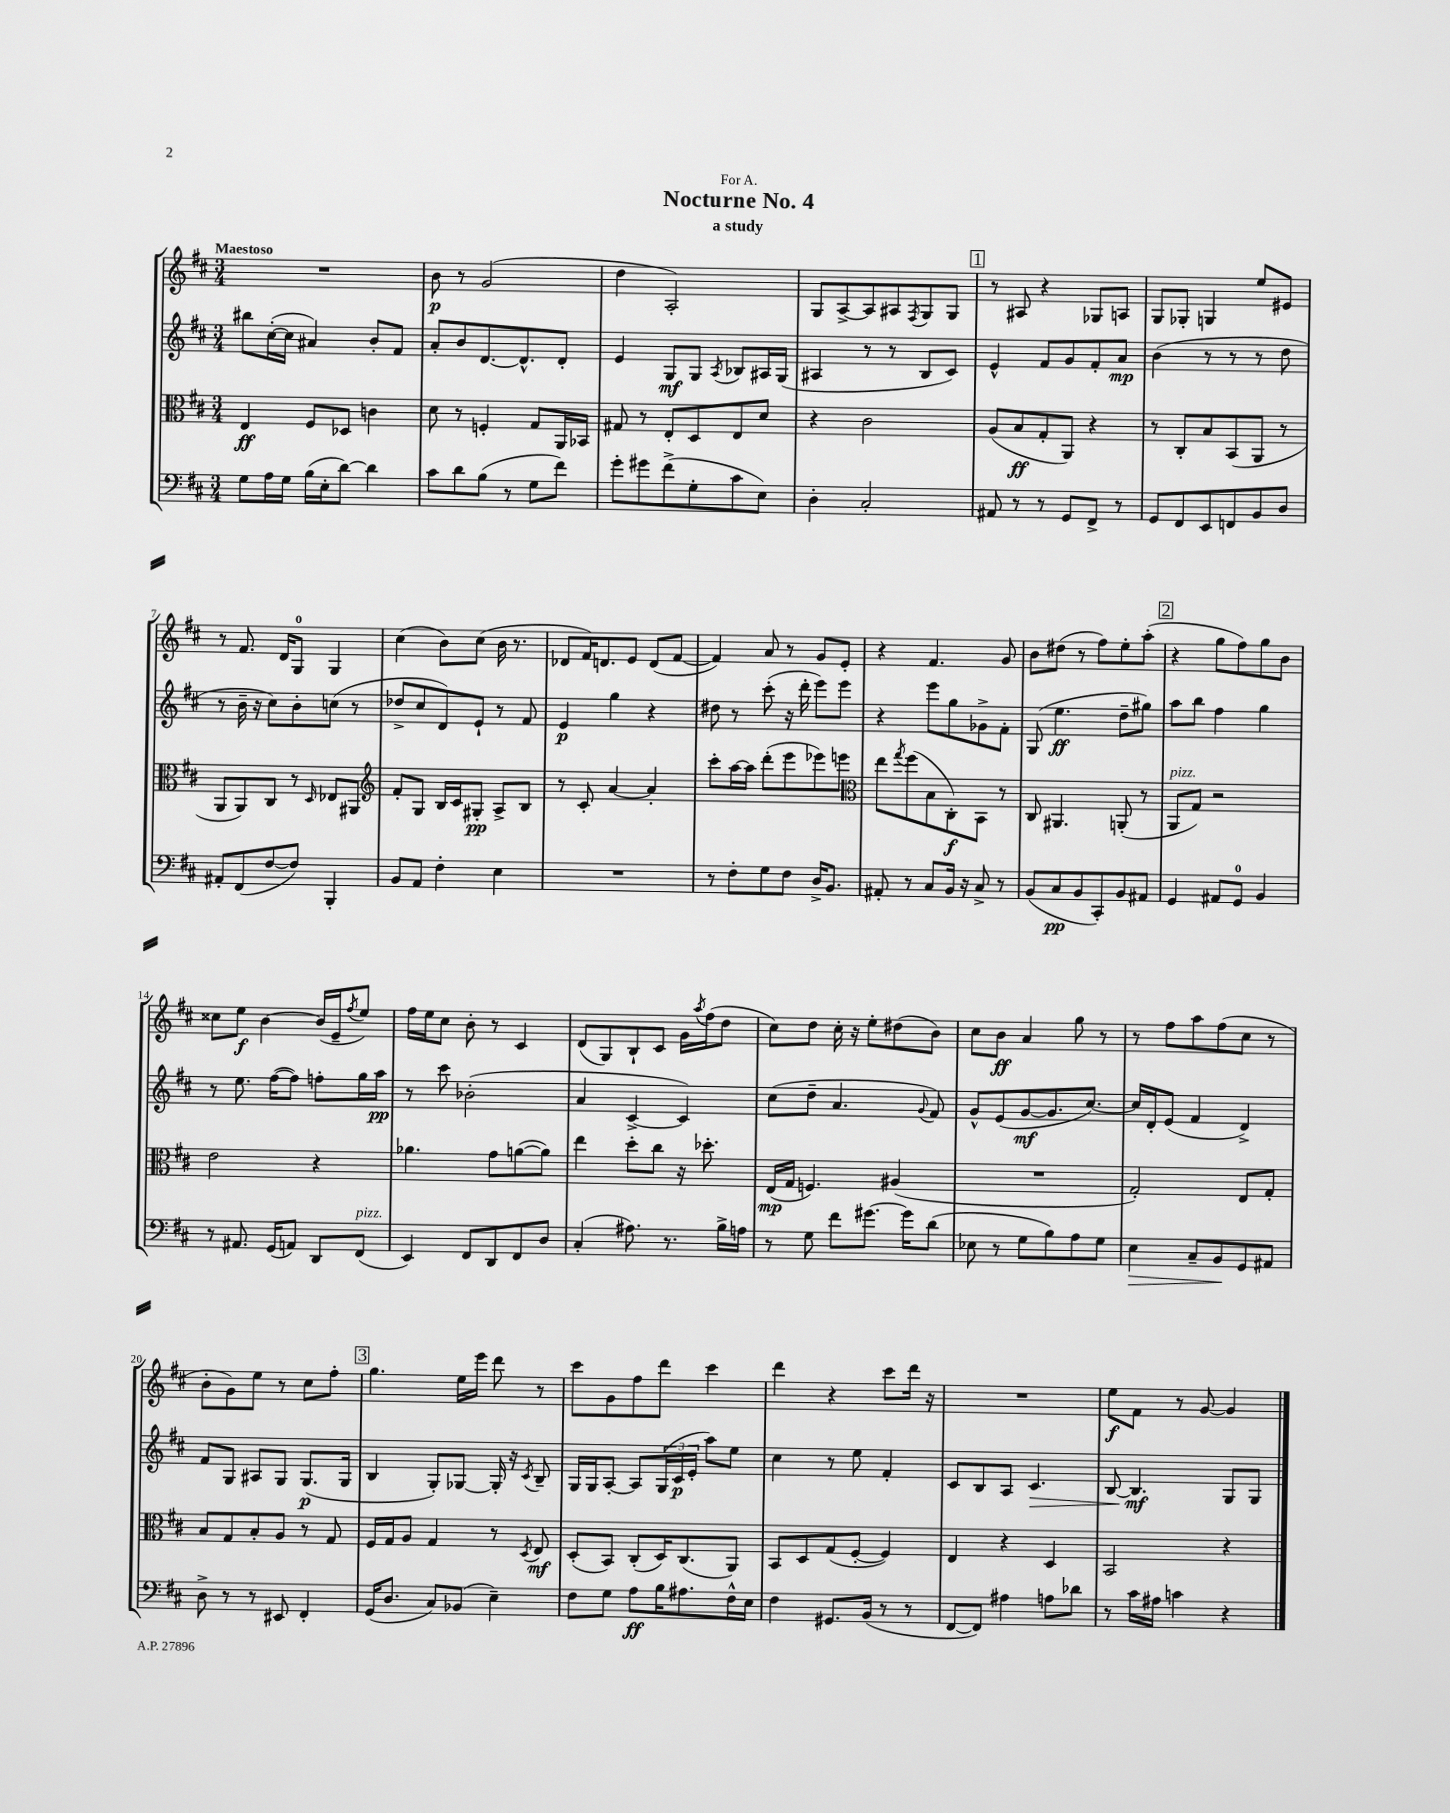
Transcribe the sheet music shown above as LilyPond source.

\header { title = "Nocturne No. 4" subtitle = "a study" dedication = "For A." }
<<
\new StaffGroup <<
\new Staff = "s0" {
    \clef treble \key d \major \numericTimeSignature \time 3/4 \tempo "Maestoso"
    R2. |
    b'8\p r8 g'2( |
    d''4 a2-.) |
    g8 a8~-> a8 ais8 \acciaccatura { fis8 } g8 g8 |
    \mark \markup { \box "1" } r8 ais8 r4 ges8 a8 |
    g8 ges8-. g4 e''8 eis'8 |
    r8 fis'8. d'16 g8-0 g4 |
    cis''4( b'8) cis''8( b'16 r8. |
    des'8 fis'16) d'8. e'8 d'8( fis'8~ |
    fis'4) a'8 r8 g'8 e'8-. |
    r4 fis'4. g'8 |
    b'8 dis''8( r8 fis''8) e''8-. a''8-.( |
    \mark \markup { \box "2" } r4 g''8 fis''8) g''8 b'8 |
    cisis''8 e''8\f b'4~ b'16( e'16-- \acciaccatura { fis''8 } e''8) |
    fis''16 e''16 cis''8 b'8-. r8 cis'4 |
    d'8( g8) b8-! cis'8 g'16 \acciaccatura { a''8 } fis''16( d''8 |
    cis''8) d''8 cis''16-. r16 e''8-. dis''8( b'8) |
    cis''8 b'8\ff a'4 g''8 r8 |
    r8 fis''8 a''8 fis''8( cis''8 r8 |
    b'8-. g'8) e''8 r8 cis''8 fis''8-. |
    \mark \markup { \box "3" } g''4. e''16 e'''16 d'''8 r8 |
    cis'''8 g'8 fis''8 d'''8 cis'''4 |
    d'''4 r4 cis'''8 d'''16 r16 |
    R2. |
    e''8\f fis'8 r8 g'8~ g'4 \bar "|." |
}
\new Staff = "s1" {
    \clef treble \key d \major \numericTimeSignature \time 3/4
    bis''8 cis''16~-.( cis''16 ais'4) b'8-. fis'8 |
    a'8-. b'8 d'8.~ d'8.-^ d'8-. |
    e'4 g8\mf g8 \acciaccatura { a8 } bes8 ais16 g16( |
    ais4 r8 r8 b8 cis'8) |
    \mark \markup { \box "1" } e'4-^ fis'8 g'8 fis'8-. a'8\mp |
    b'4( r8 r8 r8 d''8 |
    r8 b'16-- r16 cis''8) b'8-. c''8( r8 |
    des''8-> cis''8 d'8) e'8-! r8 fis'8 |
    e'4\p g''4 r4 |
    dis''8 r8 cis'''8-.( r16 d'''16-. e'''8) e'''8 |
    r4 e'''8 g''8 ges'8-> fis'8-. |
    g8( e''4.\ff d''8-- gis''8) |
    \mark \markup { \box "2" } a''8 b''8 fis''4 g''4 |
    r8 e''8. fis''16~( fis''8) f''8-. g''16 a''16\pp |
    r8 cis'''8 bes'2-.( |
    a'4 cis'4~-> cis'4) |
    cis''8( d''8-- a'4. \appoggiatura { g'8 } fis'8) |
    g'8-^ e'8( g'8~\mf g'8. cis''8.~) |
    cis''16 d'16-. e'8( fis'4 d'4->) |
    fis'8 g8 ais8 g8 g8.\p( g16 |
    \mark \markup { \box "3" } b4 g8-.) ges8~ ges16-. r16 \acciaccatura { cis'8 } b8-- |
    g16 g16 a8~-. a8 \tuplet 3/2 { g16( cis'16\p e'16-. } a''8) e''8 |
    cis''4 r8 e''8 fis'4-. |
    cis'8 b8 a8 cis'4.\> |
    b8~ b4.\mf\! g8 g8 \bar "|." |
}
\new Staff = "s2" {
    \clef alto \key d \major \numericTimeSignature \time 3/4
    e4\ff fis8 des8 c'4 |
    d'8 r8 f4-. g8 a,16 bes,16 |
    gis8 r8 e8-. d8 e8 d'8 |
    r4 cis'2 |
    \mark \markup { \box "1" } a8( b8\ff g8-. a,8) r4 |
    r8 cis8-. b8 b,8( a,8 r8 |
    a,8 a,8) cis8 r8 \grace { d16 } ees8 ais,8 |
    \clef treble fis'8-. g8 b16 cis'16 gis8-.\pp a8-> b8 |
    r8 cis'8-. a'4~ a'4-. |
    cis'''8-. a''16~ a''16 d'''8-.( e'''8 ees'''8) e'''8 |
    \clef alto e''8 \acciaccatura { g''8 } fis''8( b8 cis8-.\f) b,8 r8 |
    cis8 ais,4. a,8-.( r8 |
    \mark \markup { \box "2" } a,8^\markup { \italic "pizz." } g8) r2 |
    e'2 r4 |
    aes'4. g'8 a'8~( a'8) |
    e''4 d''8-. cis''8 r16 des''8.-. |
    e16\mp( g16 f4.) ais4( |
    R2. |
    g2-.) e8 g8-. |
    b8 g8 b8-. a8 r8 g8 |
    \mark \markup { \box "3" } fis16 g16 a8 g4 r8 \acciaccatura { d8 } e8\mf |
    d8-.( b,8) cis8-.( d16) cis8.( a,8) |
    b,8 d8 g8( fis8~-. fis4) |
    e4 r4 d4 |
    b,2 r4 \bar "|." |
}
\new Staff = "s3" {
    \clef bass \key d \major \numericTimeSignature \time 3/4
    g8 a16 g16 b16( e16-. d'8~) d'4 |
    cis'8 d'8 b8( r8 g8 fis'8) |
    g'8-. gis'8 fis'8->( g8-. cis'8 e8) |
    d4-. cis2-. |
    \mark \markup { \box "1" } ais,8 r8 r8 g,8 fis,8-> r8 |
    g,8 fis,8 e,8 f,8 b,8 d8 |
    ais,8-. fis,8( fis8~ fis8) b,,4-. |
    b,8 a,8 fis4-. e4 |
    R2. |
    r8 fis8-. g8 fis8 d16-> b,8. |
    ais,8-. r8 cis8 b,16 r16 cis8-> r8 |
    b,8( cis8\pp b,8 cis,8-.) b,8 ais,8 |
    \mark \markup { \box "2" } g,4 ais,8 g,8-0 b,4 |
    r8 ais,8. g,16( a,8) d,8 fis,8^\markup { \italic "pizz." }( |
    e,4) fis,8 d,8 fis,8 d8 |
    cis4-.( ais8.) r8. b16-> a16 |
    r8 g8 fis'8 gis'8.~ gis'16 d'8( |
    ees8 r8 g8 b8) a8 g8 |
    e4\> cis8-- b,8\! g,8 ais,8 |
    d8-> r8 r8 eis,8 fis,4-. |
    \mark \markup { \box "3" } g,16( d8. cis8) bes,8( e4--) |
    fis8 g8 a8\ff b16 ais8. fis16-^ e16 |
    fis4 gis,8. b,16( r8 r8 |
    fis,8~ fis,8) ais4 a8 des'8 |
    r8 cis'16 ais16 c'4 r4 \bar "|." |
}
>>
>>
